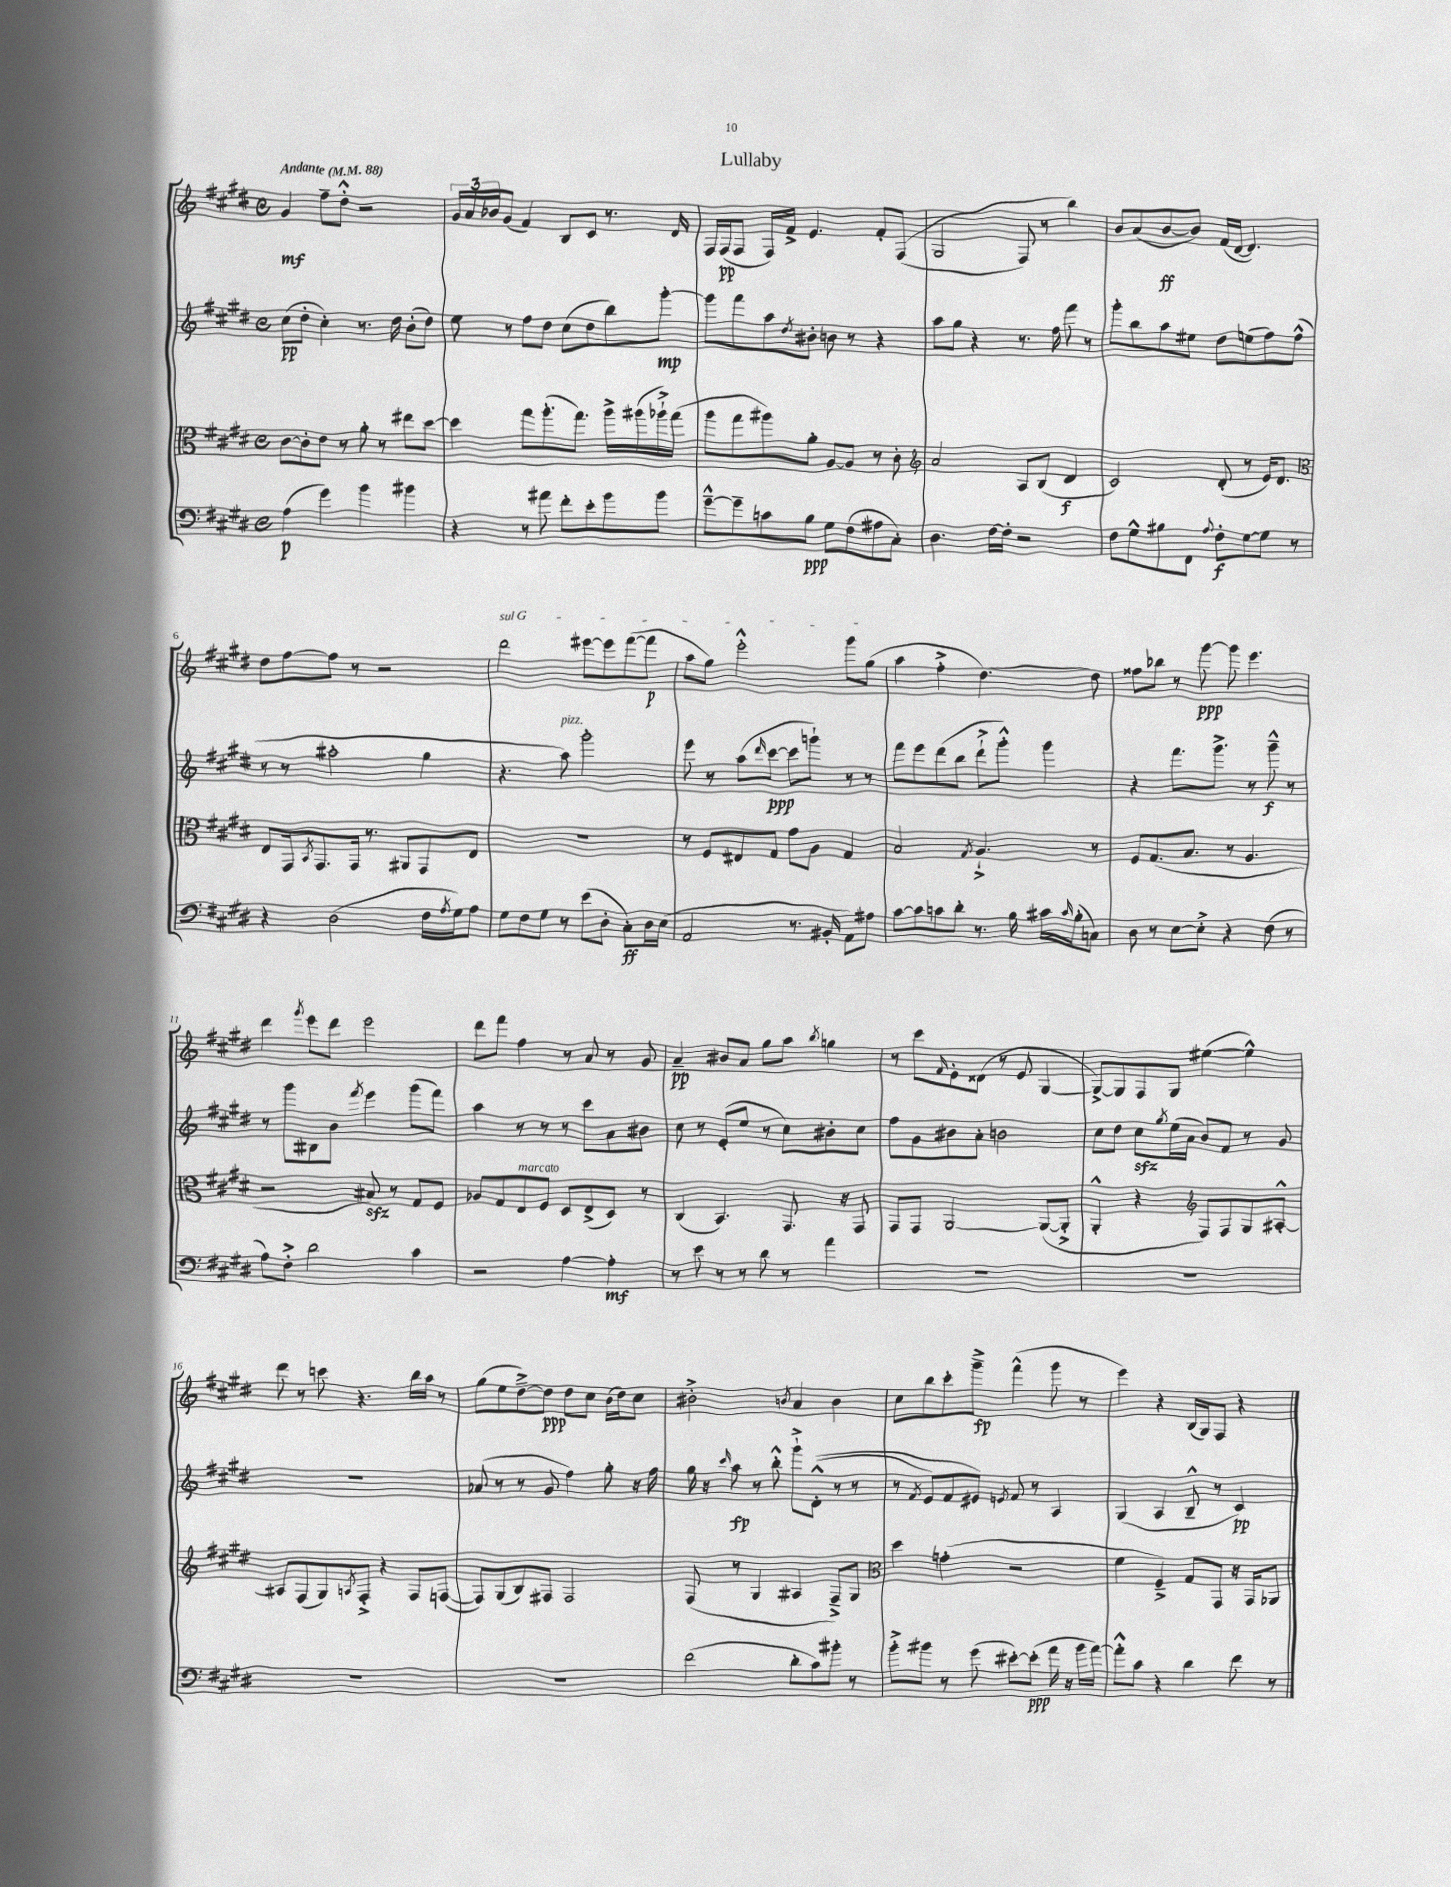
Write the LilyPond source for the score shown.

\header { title = "Lullaby" }
<<
\new StaffGroup <<
\new Staff = "s0" {
    \clef treble \key e \major \defaultTimeSignature \time 4/4 \tempo "Andante" 4 = 88
    gis'4\mf fis''8-- dis''8-.-^ r2 |
    \tuplet 3/2 { gis'16 a'16 bes'16 } gis'8( fis'4) b8 cis'8 r8. dis'16 |
    fis16 fis16\pp( fis8 fis16) fis'16-> e'4. fis'8-. fis8(\( |
    gis2 fis8) r8 b''4\) |
    b'8 a'8( b'8~\ff b'8) fis'16( dis'16~ dis'4.) |
    dis''8 fis''8~ fis''8 r8 r2 |
    \once \override TextSpanner.bound-details.left.text = \markup { \italic "sul G" } dis'''2\startTextSpan eis'''8~ eis'''8 fis'''8~( fis'''8\p |
    a''8 gis''8) e'''2-.-^ gis'''8 gis''8\stopTextSpan( |
    a''4 fis''4-.-> dis''4.~) dis''8 |
    fisis''8 bes''8 r8 gis'''8~\ppp gis'''8 e'''4. |
    dis'''4 \acciaccatura { gis'''8 } e'''8 dis'''8 e'''2 |
    dis'''8 fis'''8 fis''4 r8 a'8 r8 gis'8 |
    a'4--\pp bis'8 a'8 gis''8 a''8 \acciaccatura { b''8 } g''4 |
    r8 cis'''8 \grace { fis'16 } e'8-. disis'8( r8 e'8 gis4~ |
    gis8~->) gis8 fis8 gis8 eis''4~( eis''4-^) |
    dis'''8 r8 c'''8 r4. b''16 a''16 r8 |
    gis''8( e''8 dis''8~--->) dis''8\ppp dis''8 cis''8 b'16( dis''16) cis''8 |
    bis'2-.-> \acciaccatura { b'8 } a'4 b'4 |
    cis''8 b''8 cis'''8-. gis'''8--->\fp fis'''4-^( gis'''8 r8 |
    e'''4) r4 b16( gis16) fis8 r4 \bar "|." |
}
\new Staff = "s1" {
    \clef treble \key e \major \defaultTimeSignature \time 4/4
    cis''8\pp( dis''8-. cis''4-.) r8. dis''16 b'8-.( dis''8) |
    e''8 r8 fis''8 dis''8 cis''8( dis''8 b''8) gis'''8~-.\mp |
    gis'''8 fis'''8 a''8 \acciaccatura { dis''8 } bis'8-. b'8 r8 r4 |
    a''8 gis''8 r4 r8. fis''16 fis'''8 r8 |
    gis'''8-. b''8 a''8 eis''8 dis''8 e''8( fis''8) fis''8-^( |
    r8 r8 ais''2-. gis''4 |
    r4. a''8^\markup { \italic "pizz." }) gis'''2-. |
    e'''8 r8 a''8( \grace { dis'''16 } cis'''8~\ppp cis'''8 g'''8-!) r8 r8 |
    fis'''8 e'''8 dis'''8( b''8 dis'''8-!-> gis'''8-.-^) gis'''4 |
    r4 fis'''8. gis'''8.-> r8 gis'''8---^\f r8 |
    r8 gis'''8 bis8 b'8 \acciaccatura { fis'''8 } e'''4 gis'''8( fis'''8) |
    a''4 r8 r8 r8 cis'''8 a'8 bis'8 |
    cis''8 r8 e'8-.( e''8 r8 cis''8) bis'8-. cis''8 |
    fis''8 gis'8 bis'8 a'8-. b'2 |
    cis''8 dis''8 cis''8\sfz \acciaccatura { gis''8 } e''16( a'16 b'8) fis'8 r8 gis'8 |
    R1 |
    aes'8( r8 r8 gis'8 fis''4) gis''8-. r16 fis''16 |
    gis''16 r16 \grace { cis'''16 } a''8\fp r8 b''8-.-^ gis'''8-!-> dis'8-.-^(\( r8 r8 |
    r8 \acciaccatura { fis'8 } e'8) fis'8 eis'8\) \acciaccatura { e'8 } fis'8 r8 a4 |
    gis4( a4 b8---^ r8 cis'4\pp) \bar "|." |
}
\new Staff = "s2" {
    \clef alto \key e \major \defaultTimeSignature \time 4/4
    cis'8~ cis'8-. e'8 r8 a'8-. r8 eis''8 dis''8~ |
    dis''4 gis''8 a''8.-.( gis''8.) a''16-> ais''16( aes''16-!->) gis''16( |
    a''8 gis''8 ais''8) a'8-. a8~ a8 r8 cis'8-. |
    \clef treble a'2 a8 b8( dis'4\f |
    cis'2) dis'8-.( r8 e'16) dis'8. |
    \clef alto e8 gis,16 \acciaccatura { b,8 } gis,8. gis,16 r8. ais,8 gis,8 e8 |
    R1 |
    r8 fis8 eis8 gis8 gis'8 a8 gis4 |
    b2 \acciaccatura { gis8 } a4.-!-> r8 |
    fis8 gis8.( b8. r8 a4. |
    r2 bis8\sfz) r8 gis8 fis8 |
    aes8 gis8 e8^\markup { \italic "marcato" } fis8 dis8 e8->( dis8) r8 |
    cis4( b,4.) gis,8. r16 gis,8 |
    gis,8 gis,8 a,2~ a,8~( a,8-.-> |
    a,4-.-^ r4 \clef treble fis8) fis8 gis8 ais8~-.-^ |
    ais8 fis8( gis8) \acciaccatura { a8 } fis8-.-> r4 fis8 f8~( |
    f8) gis8( b8) fis8 fis2 |
    fis8( r8 gis4 ais4 fis8--->) gis8 |
    \clef alto dis''4 g'4-.( r2 |
    fis'4 fis4--->) gis8 gis,8 r16 gis,16 aes,8 \bar "|." |
}
\new Staff = "s3" {
    \clef bass \key e \major \defaultTimeSignature \time 4/4
    a4\p( gis'4) b'4 bis'4 |
    r4 r8 ais'8 fis'8-. e'8-. b'8 b'8 |
    gis'8~---^ gis'8-- c'8 b8\ppp gis8 fis8( ais8 cis8-.) |
    dis4. fis16~ fis16-. r2 |
    fis8 gis8-^ bis8 fis,8 \appoggiatura { a8 } fis8-.\f gis8~ gis8 r8 |
    r4 dis2( fis16 \acciaccatura { a8 } gis16) a8 |
    gis8 fis8 gis8 r8 e'8( dis8-. cis8-.\ff) dis16 e16( |
    a,2 r8. bis,16-. a,8) ais8 |
    cis'8~ cis'8 c'8 dis'8-. r8. b16 cis'16 \grace { cis'16 } b16-.( c8) |
    dis8 r8 e8~ e8-.-> r4 fis8( r8 |
    a8) fis8-.-> dis'2 cis'4 |
    r2 a4~ a4-.\mf |
    r8 e'8 r8 r8 dis'8 r8 a'4 |
    R1 |
    R1 |
    R1 |
    R1 |
    fis'2( dis'8-. cis'8) bis'8-. r8 |
    b'8-.-> bis'8 r8 gis'8( eis'8~-.) eis'8-.\ppp( a'16 r16 bis'16 a'16~) |
    a'8-.-^ cis'8 r4 dis'4 fis'8 r8 \bar "|." |
}
>>
>>
